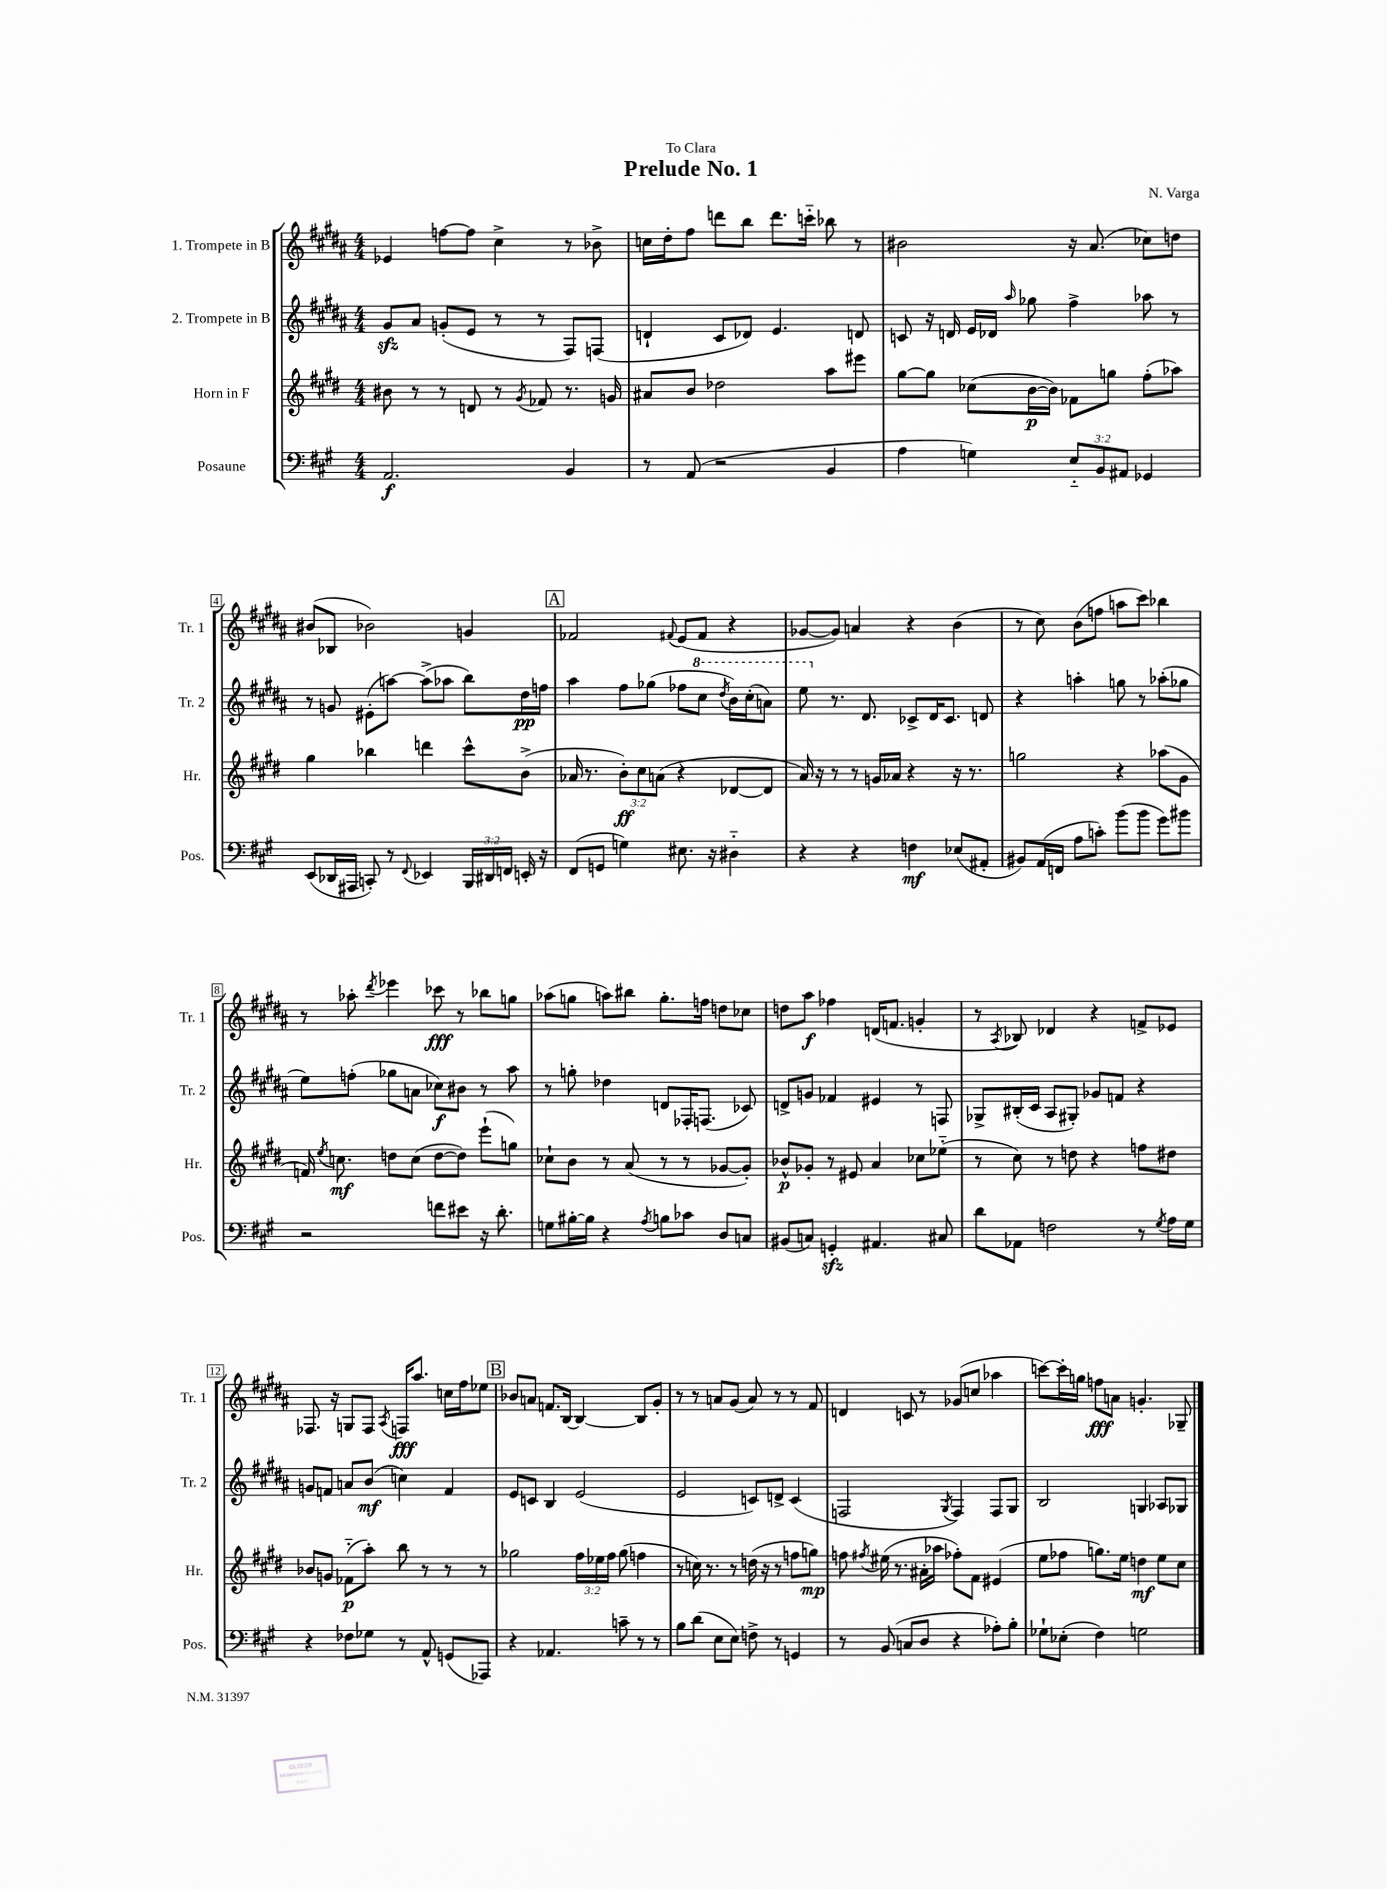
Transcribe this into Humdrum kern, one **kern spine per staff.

**kern	**kern	**kern	**kern
*staff4	*staff3	*staff2	*staff1
*clefF4	*clefG2	*clefG2	*clefG2
*k[f#c#g#]	*k[f#c#g#d#]	*k[f#c#g#d#a#]	*k[f#c#g#d#a#]
*M4/4	*M4/4	*M4/4	*M4/4
2.AA/	8b#\	8g#/L	4e-/
.	8r	8a#/J	.
.	8r	(8g'/L	[8ff\L
.	8d/	8e/J	8ff\]J
.	8r	8r	4cc#^\
.	8qg#/	.	.
.	8f-/	8r	.
4BB/	8.r	8F#/L)	8r
.	.	(8F/J	8b-^\
.	16g/	.	.
=	=	=	=
8r	8a#/L	4d`/	16cc\LL
.	.	.	16dd#'\J
(8AA/	8b/J	.	8ff#\J
2r	2dd-\	8c#/L	8ddd\L
.	.	8d-/J)	8bb\J
.	.	4.e/	8.ddd\L
.	.	.	16ccc'~\Jk
4BB/	8aa\L	.	8bb-\
.	8eee#\J	8d/	8r
=	=	=	=
4A\	[8gg#\L	8c/	2b#\
.	8gg#\]J	16r	.
.	.	16d/	.
4G\)	(8cc-\L	16e/LL	.
.	.	16d-/JJ	.
.	.	16qqaa#/	.
.	[16b\L	8gg-\	.
.	16b\]JJ)	.	.
12E'~/L	8f-\L	4ff#^\	16r
.	.	.	(8.a#/
12BB/	.	.	.
.	8gg\J	.	.
12AA#/J	.	.	.
4GG-/	(8ff#'\L	8aa-\	8cc-\L)
.	8aa-\J)	8r	8dd\J
=	=	=	=
(8EE/L	4gg#\	8r	(8b#/L
16DD-/L	.	8g/	8B-/J
16AAA#/JJ	.	.	.
8CC'/)	4bb-\	(8e#'\L	2b-\)
8r	.	[8aa\J)	.
8qqFF#/	.	.	.
4EE-/	4ddd\	(8aa^\]L	.
.	.	8aa-\J	.
24BBB/LL	8ccc#^^\L	8bb\L)	4g/
24DD#/	.	.	.
24FF/JJ	.	.	.
16EE'/	(8b^\J	16dd#\L	.
16r	.	16ff\JJ	.
=	=	=	=
(8FF#/L	16a-/	4aa#\	2f-/
.	8.r	.	.
8GG/J	.	.	.
4G\)	12b'\L)	8ff#\L	.
.	12cc#\	.	.
.	.	(8gg-\J	.
.	(12a\J	.	.
.	.	.	8qqf#/
8.E#\	4r	8ff-\L	(8e/L
.	.	8ccc#\J	8f#/J
16r	.	.	.
.	.	8qddd#/	.
4D#'~\	[8d-/L	16bb\LL)	4r
.	.	(16ccc#'\J	.
.	8d-/]J	8aa\J)	.
=	=	=	=
4r	16a/)	8eee\	[8g-/L
.	16r	.	.
.	8r	8.r	8g-/]J)
4r	8r	.	4a/
.	.	8.d#/	.
.	16g/LL	.	.
.	16a-/JJ	.	.
4F\	4r	8c-^/L	4r
.	.	16d#/K	.
.	.	8.c-/J	.
(8E-/L	16r	.	(4b\
.	8.r	.	.
8AA#'/J	.	8d/	.
=	=	=	=
8BB#/L)	2gg\	4r	8r
(16AA/L	.	.	8cc#\)
16FF/JJ	.	.	.
8A\L	.	4aa'\	(8b\L
8c'\J)	.	.	8ff\J
(8b\L	4r	8gg\	8aa\L
8b\J	.	8r	8ccc#\J)
8g#\L)	(8aa-\L	(8aa-'\L	4bb-\
8b#\J	8g#\J	8gg-\J	.
=	=	=	=
2r	16f/)	8ee\L)	8r
.	8qee/	.	.
.	8.cc\	.	.
.	.	(8ff'\J	8aa-'\
.	.	.	8qddd#/
.	8dd\L	8gg-\L	4eee-\
.	(8cc\J	8a\J	.
8f\L	[8dd\L	8cc-\L)	8ccc-\
8e#\J	8dd\]J)	8b#\J	8r
16r	(8eee`\L	8r	8bb-\L
8.d'\	.	.	.
.	8gg\J)	8aa#\	8gg\J
=	=	=	=
8G\L	8cc-`\L	8r	(8aa-\L
[16B#'\L	8b\J	8gg'\	8gg\J
16B#\]JJ	.	.	.
4r	8r	4dd-\	8aa\L)
.	(8a/	.	8bb#\J
8qA/	.	.	.
8B\L	8r	8d/L	8.gg'\L
8c-\J	8r	16F-'/K	.
.	.	(8.F/J	16ff\Jk
8D/L	[8g-/L	.	8dd\L
8C/J	8g-'/]J)	8c-/)	8cc-\J
=	=	=	=
(8BB#/L	8b-^^/L	8d^/L	8dd\L
8C/J)	8g-'/J	8g/J	8aa#\J
4GG'/	8r	4f-/	4ff-\
.	8e#/	.	.
4.AA#/	4a/	4e#/	(16d/LK
.	.	.	8.f/J
.	8cc-\L	8r	4g'/
8C#/	(8ee-'~\J	8F/	.
=	=	=	=
8d\L	8r	8G-^/L	8r
.	.	.	8qA#/
8AA-\J	8cc#\)	(16B#'/L	8B-/)
.	.	16c#/JJ	.
2F\	8r	8A#/L	4d-/
.	8dd\	8G#'/J)	.
.	4r	8g-/L	4r
.	.	8f/J	.
8r	8ff\L	4r	8f^/L
8qG#/	.	.	.
16A\LL	8dd#\J	.	8e-/J
16G#\JJ	.	.	.
=	=	=	=
4r	8b-/L	8g/L	8.F-/
.	8g/J	8f/J	.
.	.	.	16r
8F-\L	(8f-'~\L	8a/L	8G/L
8G-\J	8aa'\J)	(8b/J	8F-/J
.	.	.	8qA#/
8r	8bb\	4cc\)	16F/LK
.	.	.	8.aa#/J
8AA^^/	8r	.	.
(8GG/L	8r	4f/	16cc\LL
.	.	.	16ff#\J
8AAA-/J)	8r	.	8ee-\J
=	=	=	=
4r	2gg-\	8e/L	8b-/L
.	.	8c/J	8a/J
4.AA-/	.	4B/	8.f/L
.	.	.	[16B/Jk
.	24ff#\LL	(2e/	4B/_
.	24ee-\	.	.
.	24ff#\JJ	.	.
8c~\	(8gg-\	.	.
8r	4ff\	.	8B/]L
8r	.	.	8g#'/J
=	=	=	=
8B\L	8r	2e/	8r
(8d\J	16cc\)	.	8r
.	8.r	.	.
8E\L	.	.	8a/L
8E\J)	8r	.	(8g#/J
8F^\	(16dd\	8c/L)	8a/)
.	16r	.	.
8r	8r	8d^/J	8r
4GG/	8ff\L	(4c/	8r
.	8gg\J)	.	8f#/
=	=	=	=
8r	8ff\	2F/	4d/
.	8qff#/	.	.
(8BB/	(16ee#\	.	.
.	8.r	.	.
8C/L	.	.	8c/
8D/J	16a#'\LL	.	8r
.	16aa-\JJ	.	.
.	.	8qG#/	.
4r	8ff-'\L)	4F/)	(8g-/L
.	8f#\J	.	8cc/J
8A-'\L)	(4e#/	8F/L	4aa-\
8B'\J	.	8G#/J	.
=	=	=	=
8G-`\L	8ee\L	2B/	[8ccc\L)
(8E-'\J	8ff-\J	.	16ccc'\]L
.	.	.	16gg\JJ
4F#\)	8.gg\L)	.	8ff\L
.	.	.	8a\J
.	16ee\Jk	.	.
2G\	4dd\	4G/	4.g'/
.	8ee\L	8A-/L	.
.	8cc#\J	8G-/J	8G-~/
==	==	==	==
*-	*-	*-	*-
